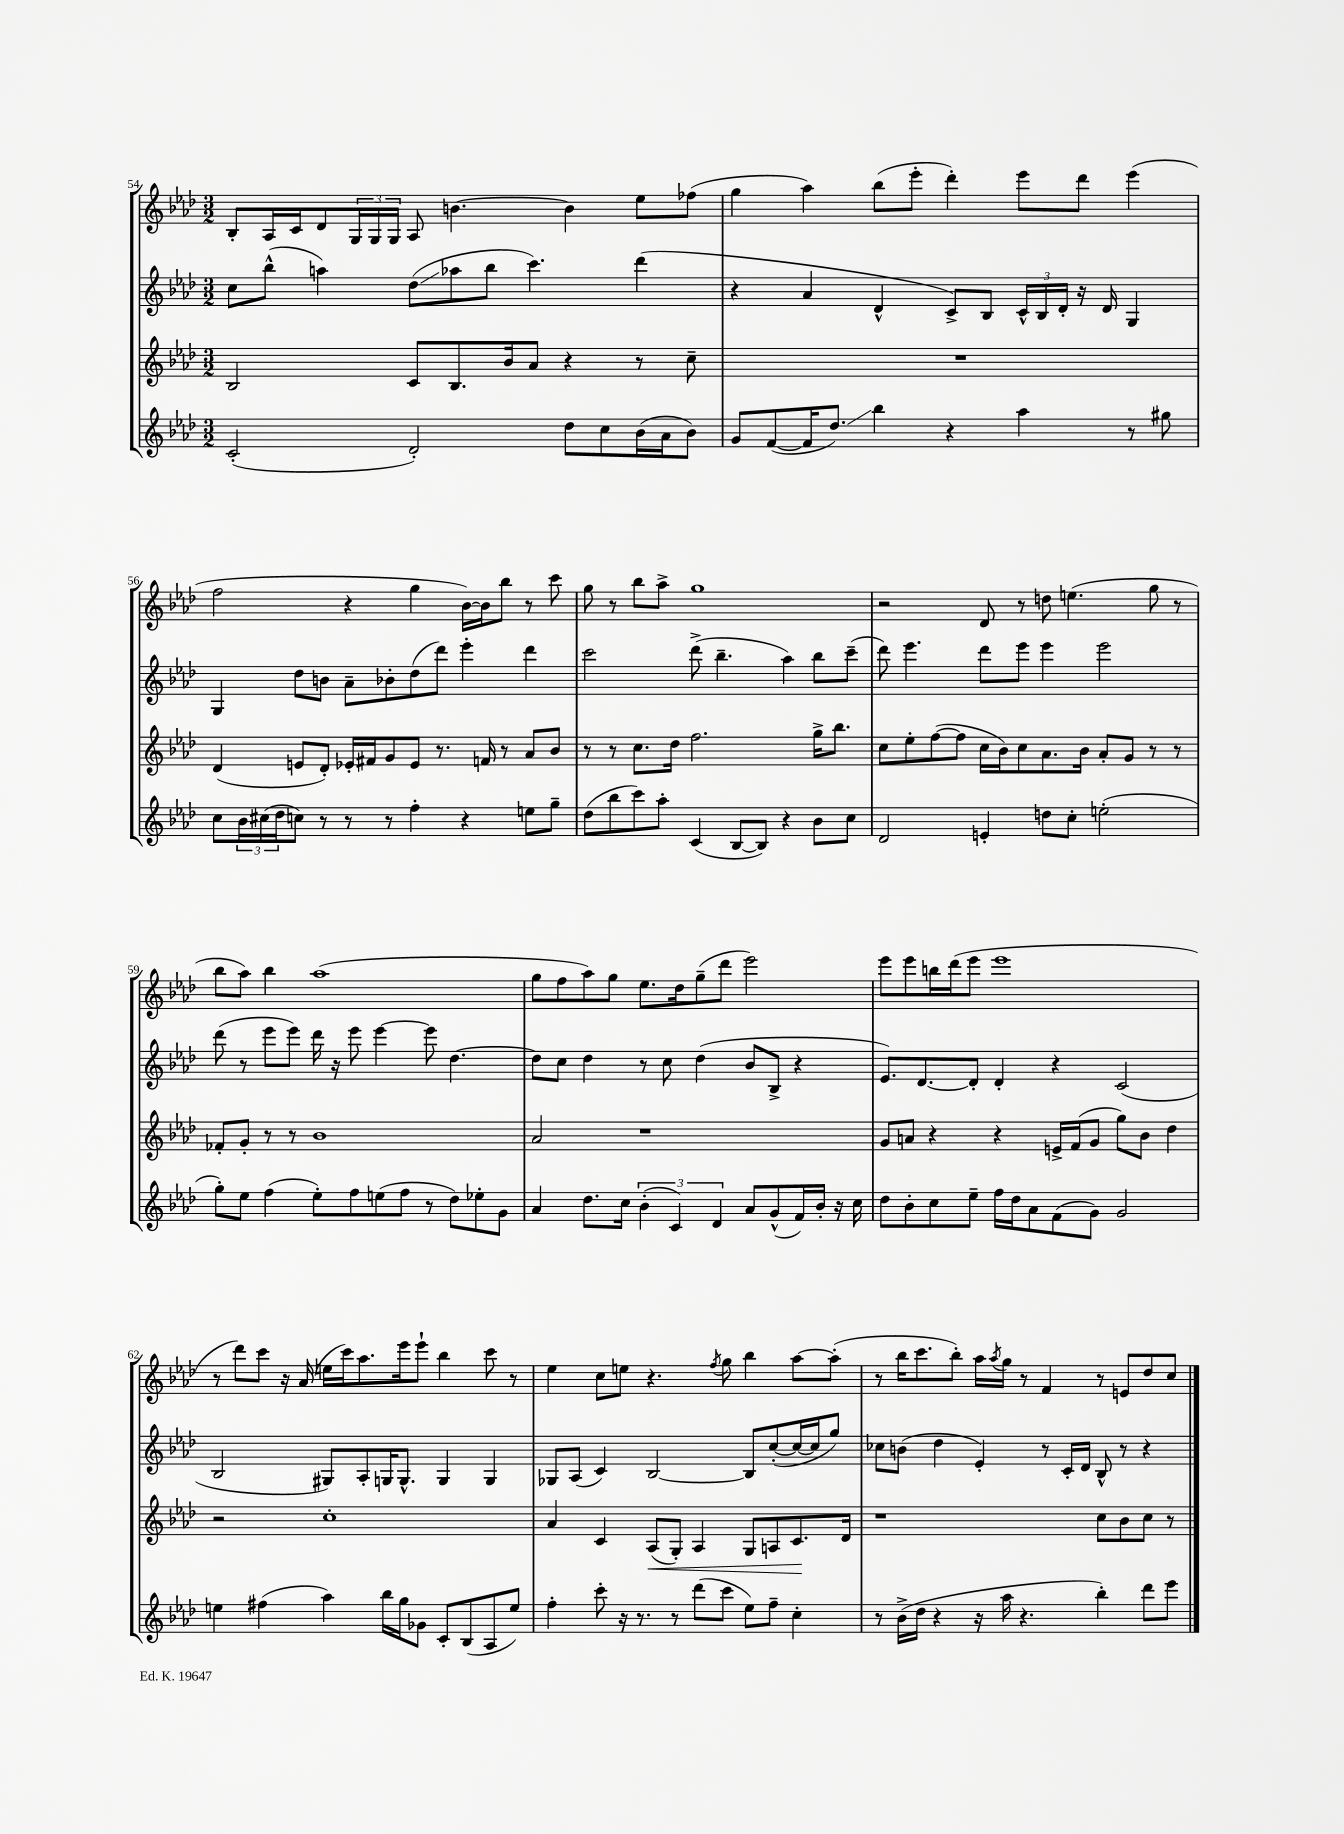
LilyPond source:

<<
\new StaffGroup <<
\new Staff = "s0" {
    \clef treble \key aes \major \numericTimeSignature \time 3/2
    bes8-. aes16 c'16 des'8 \tuplet 3/2 { g16 g16 g16 } aes8 b'4.~ b'4 ees''8 fes''8( |
    g''4 aes''4) bes''8( ees'''8-. des'''4-.) ees'''8 des'''8 ees'''4( |
    f''2 r4 g''4 bes'16~) bes'16 bes''8 r8 c'''8 |
    g''8 r8 bes''8 aes''8-> g''1 |
    r2 des'8 r8 d''8 e''4.( g''8 r8 |
    bes''8 aes''8) bes''4 aes''1( |
    g''8 f''8 aes''8) g''8 ees''8. des''16 g''8--( des'''8 ees'''2) |
    ees'''8 ees'''8 b''16 des'''16( ees'''8 ees'''1 |
    r8 des'''8) c'''8 r16 aes'16( e''16 c'''16) aes''8. ees'''16 ees'''8-! bes''4 c'''8 r8 |
    ees''4 c''8 e''8 r4. \acciaccatura { f''8 } g''8 bes''4 aes''8~ aes''8-.( |
    r8 bes''16 c'''8. bes''8-.) aes''16 \acciaccatura { aes''8 } g''16 r8 f'4 r8 e'8 des''8 c''8 \bar "|." |
}
\new Staff = "s1" {
    \clef treble \key aes \major \numericTimeSignature \time 3/2
    c''8 bes''8-^( a''4) des''8\glissando( aes''8 bes''8 c'''4.) des'''4( |
    r4 aes'4 des'4-^ c'8->) bes8 \tuplet 3/2 { c'16-^ bes16 des'16-. } r16 des'16 g4 |
    g4 des''8 b'8 aes'8-- bes'8-. des''8( des'''8) ees'''4-. des'''4 |
    c'''2 des'''8->( bes''4.-- aes''4) bes''8 c'''8--( |
    des'''8) ees'''4. des'''8 ees'''8 ees'''4 ees'''2 |
    des'''8( r8 ees'''8 ees'''8) des'''16 r16 ees'''8 ees'''4~ ees'''8 des''4.~ |
    des''8 c''8 des''4 r8 c''8 des''4( bes'8 bes8-> r4 |
    ees'8.) des'8.~ des'8-. des'4-. r4 c'2( |
    bes2 gis8) aes8-. g16 g8.-^ g4 g4 |
    ges8 aes8( c'4) bes2~ bes8 c''8~-.( c''16~ c''16 g''8) |
    ces''8 b'8( des''4 ees'4-.) r8 c'16-. des'16 bes8-^ r8 r4 \bar "|." |
}
\new Staff = "s2" {
    \clef treble \key aes \major \numericTimeSignature \time 3/2
    bes2 c'8 bes8. bes'16 aes'8 r4 r8 c''8-- |
    R1. |
    des'4( e'8 des'8-.) ees'16-. fis'16 g'8 ees'8 r8. f'16 r8 aes'8 bes'8 |
    r8 r8 c''8. des''16 f''2. g''16-> bes''8. |
    c''8 ees''8-. f''8~( f''8 c''16 bes'16) c''8 aes'8. bes'16 aes'8-. g'8 r8 r8 |
    fes'8-. g'8-. r8 r8 bes'1 |
    aes'2 r1 |
    g'8 a'8 r4 r4 e'16-> f'16( g'8 g''8) bes'8 des''4 |
    r2 c''1-. |
    aes'4 c'4 aes8\<( g8-.) aes4 g8 a8 c'8.\! des'16 |
    r1 c''8 bes'8 c''8 r8 \bar "|." |
}
\new Staff = "s3" {
    \clef treble \key aes \major \numericTimeSignature \time 3/2
    c'2-.( des'2-.) des''8 c''8 bes'16( aes'16 bes'8) |
    g'8 f'8~( f'16 des''8.\glissando) bes''4 r4 aes''4 r8 gis''8 |
    c''8 \tuplet 3/2 { bes'16 cis''16( des''16 } c''8) r8 r8 r8 f''4-. r4 e''8 g''8-- |
    des''8( bes''8 c'''8) aes''8-. c'4( bes8~ bes8) r4 bes'8 c''8 |
    des'2 e'4-. d''8 c''8-. e''2-.( |
    g''8-.) ees''8 f''4( ees''8-.) f''8 e''8( f''8 r8 des''8) ees''8-. g'8 |
    aes'4 des''8. c''16 \tuplet 3/2 { bes'4-.( c'4) des'4 } aes'8 g'8-^( f'16) bes'16-. r16 c''16 |
    des''8 bes'8-. c''8 ees''8-- f''16 des''16 aes'8 f'8( g'8) g'2 |
    e''4 fis''4( aes''4) bes''16 g''16 ges'8 c'8-. bes8( aes8 e''8) |
    f''4-. c'''8-. r16 r8. r8 des'''8( c'''8 ees''8) f''8-- c''4-. |
    r8 bes'16->( des''16 r4 r16 aes''16 r4. bes''4-.) des'''8 ees'''8 \bar "|." |
}
>>
>>
\layout { \context { \Score currentBarNumber = #54 } }
